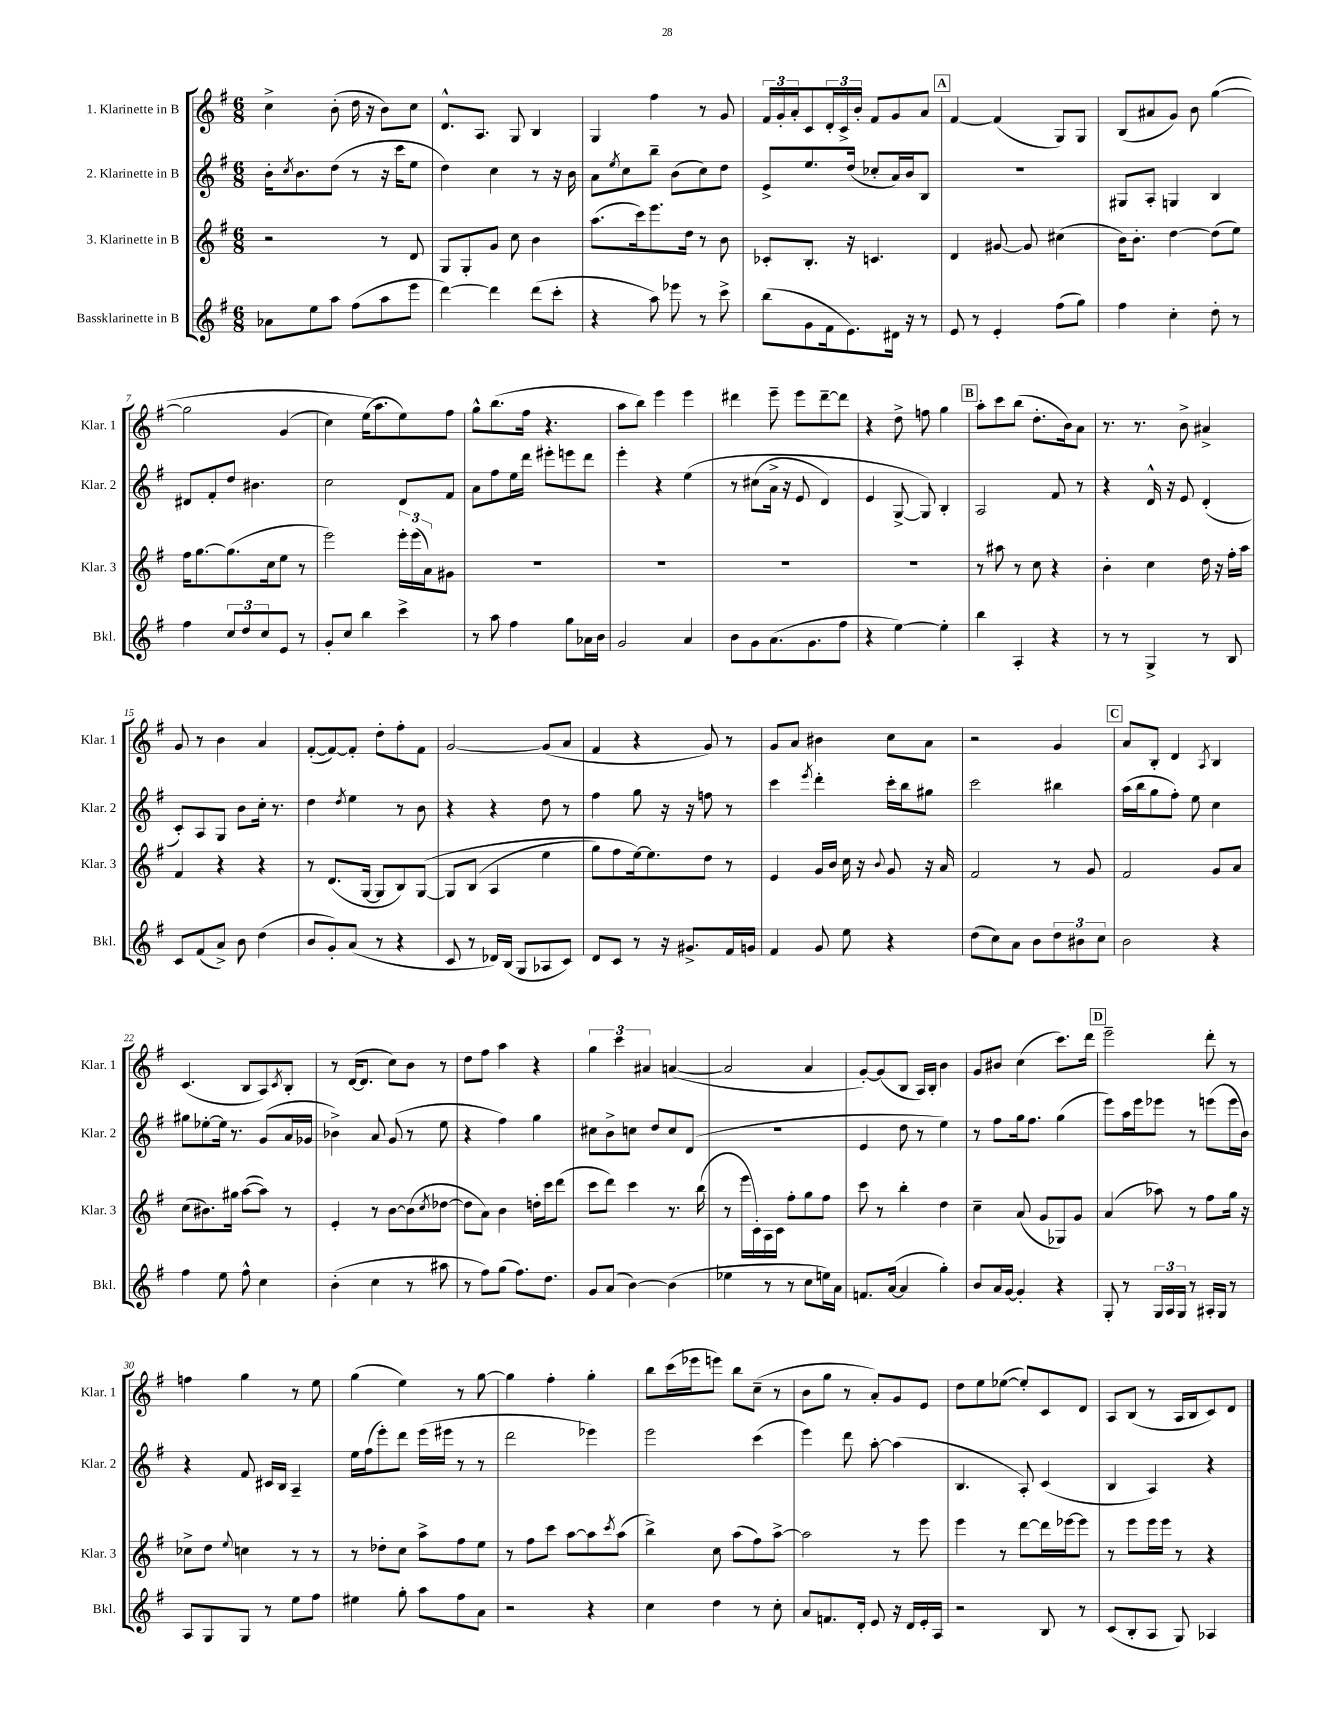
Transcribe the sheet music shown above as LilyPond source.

<<
\new StaffGroup <<
\new Staff = "s0" \with { instrumentName = "1. Klarinette in B" shortInstrumentName = "Klar. 1" } {
    \clef treble \key g \major \numericTimeSignature \time 6/8
    c''4-> b'8-.( d''16 r16 b'8) c''8 |
    d'8.-^ a8. g8 b4 |
    g4 fis''4 r8 g'8 |
    \tuplet 3/2 { fis'16 g'16-. a'16-. } c'8 \tuplet 3/2 { d'16-. c'16-> b'16-. } fis'8 g'8 a'8 |
    \mark \markup { \box "A" } fis'4~ fis'4( g8) g8 |
    b8( ais'8 g'8) b'8 g''4~\( |
    g''2 g'4( |
    c''4) e''16( a''8.\) e''8) fis''8 |
    g''8-^ b''8.( fis''16 r4. |
    a''8 b''8) e'''4 e'''4 |
    dis'''4 e'''8-- e'''8 dis'''8~-- dis'''8 |
    r4 d''8-> f''8 g''4 |
    \mark \markup { \box "B" } a''8-. c'''8 b''8( d''8.-. b'16) a'8 |
    r8. r8. b'8-> ais'4-> |
    g'8 r8 b'4 a'4 |
    fis'8~-.( fis'8~) fis'8-. d''8-. fis''8-. fis'8 |
    g'2~ g'8( a'8 |
    fis'4 r4 g'8) r8 |
    g'8 a'8 bis'4 c''8 a'8 |
    r2 g'4 |
    \mark \markup { \box "C" } a'8 b8-. d'4 \acciaccatura { a8 } b4 |
    c'4.( b8 a8) \acciaccatura { c'8 } b8-. |
    r8 d'16~( d'8. c''8) b'8 r8 |
    d''8 fis''8 a''4 r4 |
    \tuplet 3/2 { g''4 c'''4 ais'4 } a'4~( |
    a'2 a'4 |
    g'8~-.) g'8( b8 a16) b16-. b'4 |
    g'8 bis'8 c''4( c'''8.) d'''16 |
    \mark \markup { \box "D" } e'''2-- d'''8-. r8 |
    f''4 g''4 r8 e''8 |
    g''4( e''4) r8 g''8~ |
    g''4 fis''4-. g''4-. |
    b''8 c'''16( ees'''16 e'''8) b''8 c''8--( r8 |
    b'8 g''8 r8 a'8-.) g'8 e'8 |
    d''8 e''8 ees''8~( ees''8-.) c'8 d'8 |
    a8 b8( r8 a16 b16 c'8) d'8 \bar "|." |
}
\new Staff = "s1" \with { instrumentName = "2. Klarinette in B" shortInstrumentName = "Klar. 2" } {
    \clef treble \key g \major \numericTimeSignature \time 6/8
    b'16-. \acciaccatura { c''8 } b'8. d''8( r8 r16 c'''16 e''8 |
    d''4) c''4 r8 r16 b'16 |
    a'8 \acciaccatura { e''8 } c''8 b''8-- b'8( c''8) d''8 |
    e'8-> e''8. d''16( ces''8-. a'16) b'16 b8 |
    \mark \markup { \box "A" } R2. |
    gis8 a8-. g4 b4 |
    dis'8 fis'8-. d''8 bis'4. |
    c''2 d'8 fis'8 |
    a'8 fis''8 e''16 d'''16 eis'''8-. e'''8 d'''8 |
    e'''4-. r4 e''4\( |
    r8 cis''8( a'16-> r16 e'8 d'4) |
    e'4 g8~-> g8\) b4-. |
    \mark \markup { \box "B" } a2 fis'8 r8 |
    r4 d'16-^ r16 e'8 d'4-.( |
    c'8-.) a8 g8 b'8 c''16-. r8. |
    d''4 \acciaccatura { d''8 } e''4 r8 b'8 |
    r4 r4 d''8 r8 |
    fis''4 g''8 r16 r16 f''8 r8 |
    c'''4 \acciaccatura { e'''8 } d'''4-. c'''16-. b''16 gis''8 |
    c'''2 bis''4 |
    \mark \markup { \box "C" } a''16( b''16 g''8 fis''8-.) e''8 c''4 |
    gis''8 ees''8~-. ees''16 r8. g'8( a'16 ges'16 |
    bes'4->) a'8 g'8( r8 e''8 |
    r4 fis''4) g''4 |
    cis''8 b'8-> c''8 d''8 c''8 d'8( |
    R2. |
    e'4 d''8 r8 e''4) |
    r8 fis''8 g''16 fis''8. g''4( |
    \mark \markup { \box "D" } e'''8) a''16 e'''16 ees'''8 r8 e'''8( e'''16 b'16) |
    r4 fis'8 cis'16 b16 a4-- |
    e''16 fis''16( e'''8-.) d'''8 e'''16( eis'''16 r8 r8 |
    d'''2 ees'''4) |
    e'''2 c'''4( |
    e'''4) d'''8 a''8~-. a''4( |
    b4. a8-.) c'4( |
    b4 a4) r4 \bar "|." |
}
\new Staff = "s2" \with { instrumentName = "3. Klarinette in B" shortInstrumentName = "Klar. 3" } {
    \clef treble \key g \major \numericTimeSignature \time 6/8
    r2 r8 d'8 |
    g8 g8-. g'8 c''8 b'4 |
    a''8.( c'''16) e'''8. d''16 r8 b'8 |
    ces'8-. b8.-. r16 c'4. |
    \mark \markup { \box "A" } d'4 gis'8~ gis'8 cis''4( |
    b'16) b'8.-. d''4~ d''8( e''8) |
    fis''16 g''8.~ g''8.( c''16 e''8 r8 |
    e'''2) \tuplet 3/2 { e'''16-. e'''16( a'16) } gis'8 |
    R2. |
    R2. |
    R2. |
    R2. |
    \mark \markup { \box "B" } r8 ais''8 r8 c''8 r4 |
    b'4-. c''4 d''16 r16 fis''16-. a''16 |
    fis'4 r4 r4 |
    r8 d'8.( g16~ g8 b8) g8~\( |
    g8 b8( a4 e''4 |
    g''8) fis''8 e''16~\) e''8. d''8 r8 |
    e'4 g'16 b'16 c''16 r16 \appoggiatura { b'8 } g'8 r16 a'16 |
    fis'2 r8 g'8 |
    \mark \markup { \box "C" } fis'2 g'8 a'8 |
    c''8( bis'8.) gis''16 a''8~( a''8) r8 |
    e'4-. r8 b'8~ b'8( \acciaccatura { c''8 } des''8~ |
    des''8 a'8) b'4 d''16-. c'''16 d'''8( |
    c'''8 d'''8) c'''4 r8. b''16( |
    r8 e'''16 c'16-.) a16 c'16 fis''8-. g''8 fis''8 |
    c'''8 r8 b''4-. d''4 |
    c''4-- a'8( g'8 ges8) g'8 |
    \mark \markup { \box "D" } a'4( aes''8) r8 fis''8 g''16 r16 |
    ces''8-> d''8 \appoggiatura { e''8 } c''4 r8 r8 |
    r8 des''8-. c''8 a''8-> fis''8 e''8 |
    r8 fis''8 c'''8 a''8~ a''8 \acciaccatura { c'''8 } a''8( |
    b''4->) c''8 a''8( fis''8) a''8~-> |
    a''2 r8 e'''8 |
    e'''4 r8 d'''8~ d'''16 ees'''16~ ees'''8 |
    r8 e'''8 e'''16 e'''16 r8 r4 \bar "|." |
}
\new Staff = "s3" \with { instrumentName = "Bassklarinette in B" shortInstrumentName = "Bkl." } {
    \clef treble \key g \major \numericTimeSignature \time 6/8
    aes'8 e''8 a''8 fis''8( a''8 e'''8 |
    d'''4~) d'''4 d'''8( c'''8-. |
    r4 a''8) ees'''8 r8 c'''8-> |
    b''8( g'8 fis'16 e'8.) dis'16 r16 r8 |
    \mark \markup { \box "A" } e'8 r8 e'4-. fis''8( g''8) |
    fis''4 c''4-. d''8-. r8 |
    fis''4 \tuplet 3/2 { c''8 d''8 c''8 } e'8 r8 |
    g'8-. c''8 b''4 c'''4-> |
    r8 a''8 fis''4 g''8 aes'16 b'16 |
    g'2 a'4 |
    b'8 g'8 a'8.( g'8. fis''8 |
    r4 e''4~) e''4-. |
    \mark \markup { \box "B" } b''4 a4-. r4 |
    r8 r8 g4-> r8 b8 |
    c'8 fis'8( a'8->) b'8 d''4( |
    b'8 g'8-.) a'8( r8 r4 |
    c'8 r8 des'16) b16( g8 aes8 c'8) |
    d'8 c'8 r8 r16 gis'8.-> fis'16 g'16 |
    fis'4 g'8 e''8 r4 |
    d''8( c''8) a'8 b'8 \tuplet 3/2 { d''8 bis'8 c''8 } |
    \mark \markup { \box "C" } b'2 r4 |
    fis''4 e''8 fis''8-^ c''4 |
    b'4-.( c''4 r8 ais''8 |
    r8 fis''8) g''8( fis''8.) d''8. |
    g'8 a'8( b'4~) b'4( |
    ees''4 r8 r8 c''8 e''16) a'16 |
    f'8. a'16~( a'4 g''4-.) |
    b'8 a'16 g'16~ g'4-. r4 |
    \mark \markup { \box "D" } g8-. r8 \tuplet 3/2 { g16 a16 g16 } r8 ais16-. g16 r8 |
    a8 g8 g8 r8 e''8 fis''8 |
    eis''4 g''8-. a''8 fis''8 a'8 |
    r2 r4 |
    c''4 d''4 r8 c''8-. |
    a'8 f'8. d'16-. e'8 r16 d'16 e'16-. a16 |
    r2 b8 r8 |
    c'8( b8-. a8 g8) aes4 \bar "|." |
}
>>
>>
